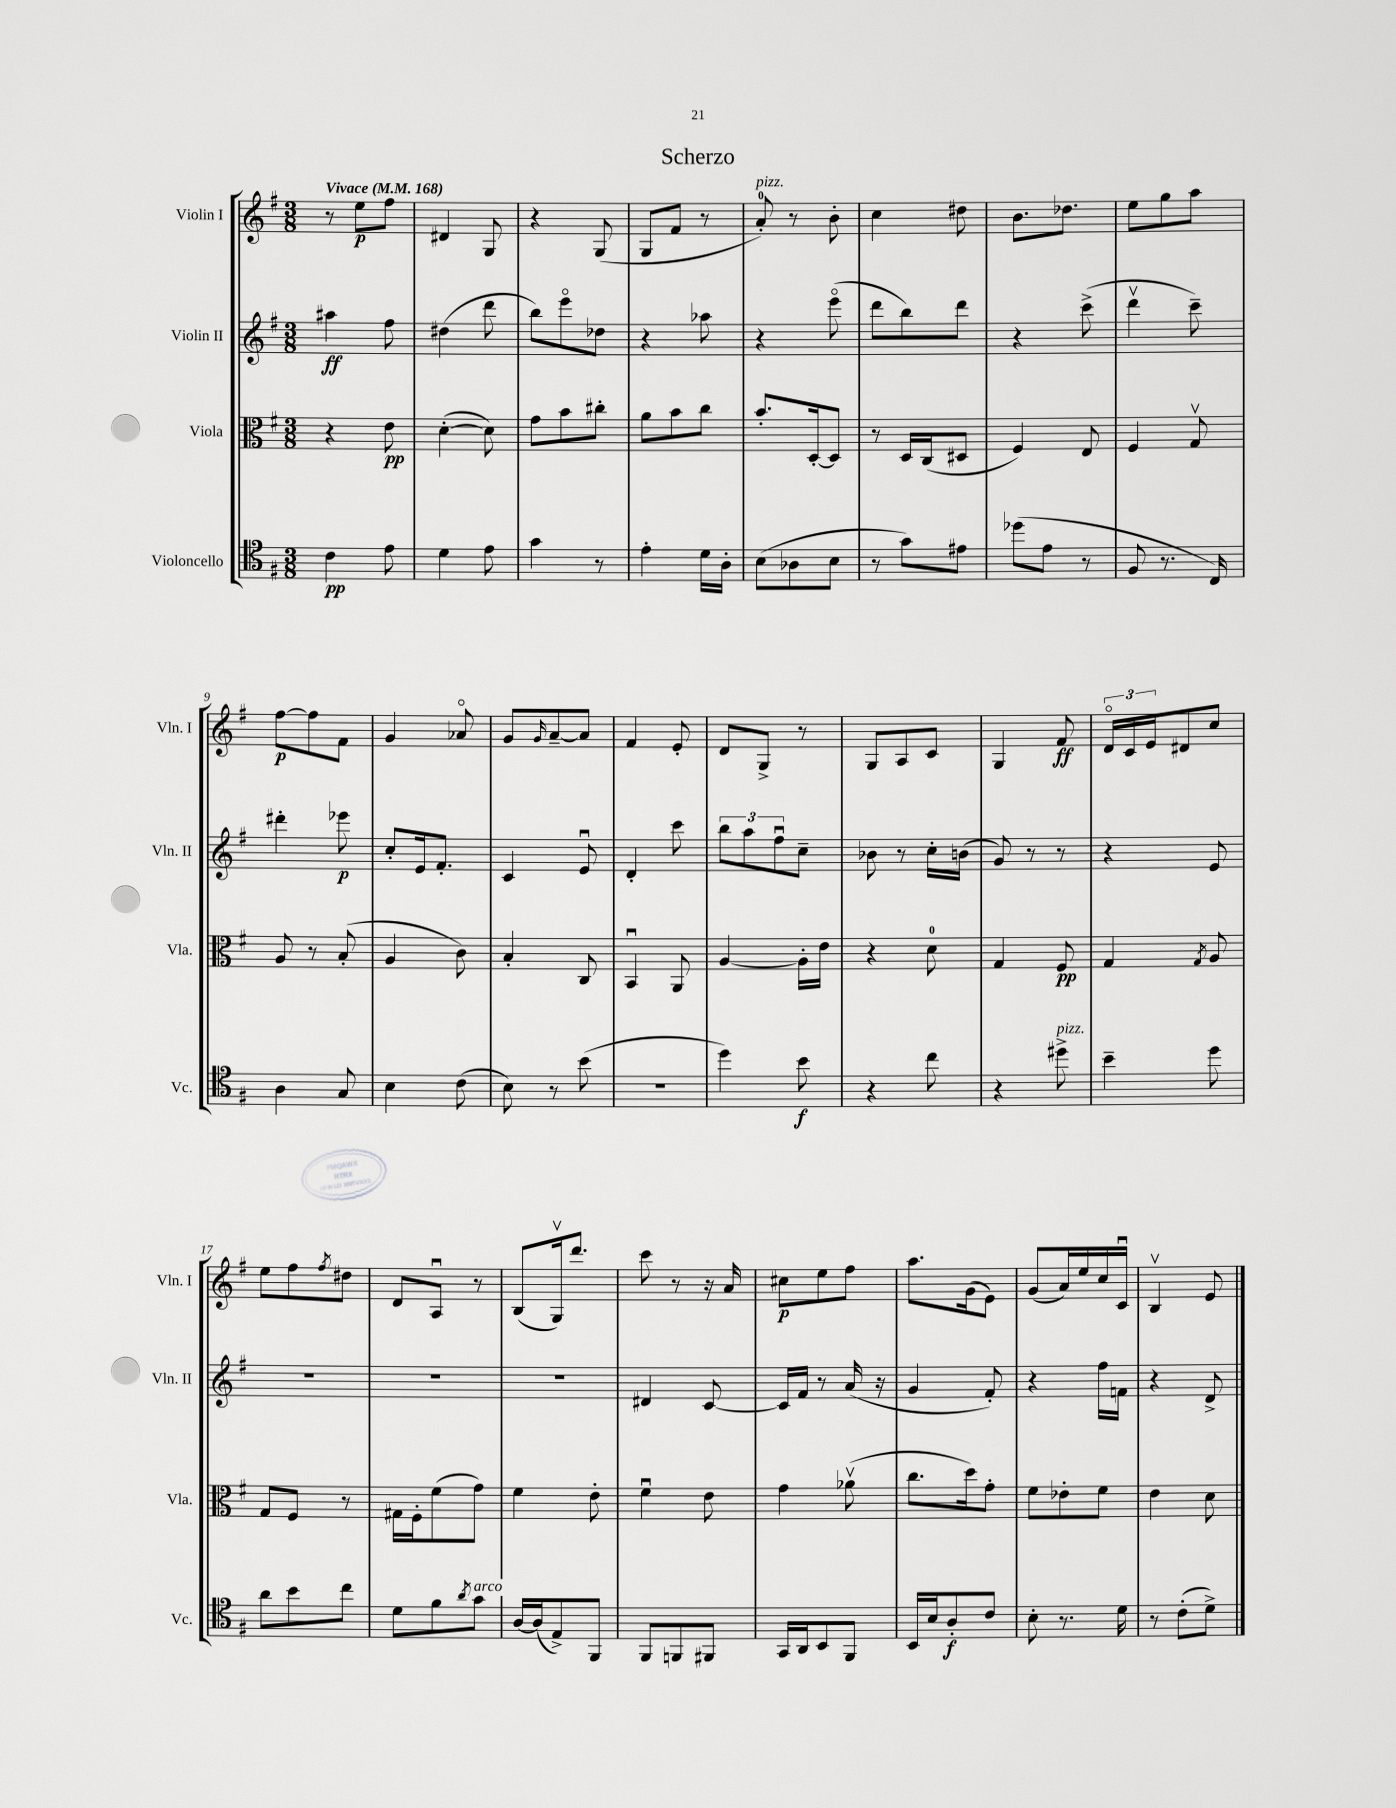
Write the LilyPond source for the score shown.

\header { title = "Scherzo" }
<<
\new StaffGroup <<
\new Staff = "s0" \with { instrumentName = "Violin I" shortInstrumentName = "Vln. I" } {
    \clef treble \key g \major \numericTimeSignature \time 3/8 \tempo "Vivace" 4 = 168
    r8 e''8\p fis''8 |
    dis'4 g8 |
    r4 g8( |
    g8 fis'8 r8 |
    a'8-0-.^\markup { \italic "pizz." }) r8 b'8-. |
    c''4 dis''8 |
    b'8. des''8. |
    e''8 g''8 a''8 |
    fis''8~\p fis''8 fis'8 |
    g'4 aes'8\flageolet |
    g'8 \grace { g'16 } a'8~-- a'8 |
    fis'4 e'8-. |
    d'8 g8-> r8 |
    g8 a8 c'8 |
    g4 fis'8\ff |
    \tuplet 3/2 { d'16\flageolet c'16 e'16 } dis'8 c''8 |
    e''8 fis''8 \acciaccatura { fis''8 } dis''8 |
    d'8 a8\downbow r8 |
    b8( g16\upbow) d'''8. |
    c'''8 r8 r16 a'16 |
    cis''8\p e''8 fis''8 |
    a''8. g'16( e'8) |
    g'8( a'16) e''16 c''16 c'16\downbow |
    b4\upbow e'8 \bar "|." |
}
\new Staff = "s1" \with { instrumentName = "Violin II" shortInstrumentName = "Vln. II" } {
    \clef treble \key g \major \numericTimeSignature \time 3/8
    ais''4\ff fis''8 |
    dis''4( d'''8 |
    b''8) e'''8\flageolet des''8 |
    r4 aes''8 |
    r4 e'''8\flageolet( |
    d'''8 b''8) d'''8 |
    r4 c'''8->( |
    d'''4\upbow c'''8--) |
    dis'''4-. ees'''8\p |
    c''8-. e'16 fis'8.-. |
    c'4 e'8\downbow |
    d'4-. c'''8 |
    \tuplet 3/2 { b''8 a''8 fis''8\downbow } c''8-- |
    bes'8 r8 c''16-. b'16( |
    g'8) r8 r8 |
    r4 e'8 |
    R4. |
    R4. |
    R4. |
    dis'4 c'8~ |
    c'16 fis'16 r8 a'16( r16 |
    g'4 fis'8-.) |
    r4 fis''16 f'16 |
    r4 d'8-> \bar "|." |
}
\new Staff = "s2" \with { instrumentName = "Viola" shortInstrumentName = "Vla." } {
    \clef alto \key g \major \numericTimeSignature \time 3/8
    r4 e'8\pp |
    d'4~-.( d'8) |
    g'8 b'8 cis''8-. |
    a'8 b'8 c''8 |
    b'8.-. d16~-. d8 |
    r8 d16 c16( dis8 |
    fis4) e8 |
    fis4 g8\upbow |
    a8 r8 b8-.( |
    a4 c'8) |
    b4-. c8 |
    b,4\downbow a,8 |
    a4~ a16-. e'16 |
    r4 d'8-0 |
    g4 fis8\pp |
    g4 \acciaccatura { g8 } a8 |
    g8 fis8 r8 |
    gis16 fis16-. fis'8( g'8) |
    fis'4 e'8-. |
    fis'4\downbow e'8 |
    g'4 aes'8\upbow( |
    c''8. d''16) g'8-. |
    fis'8 ees'8-. fis'8 |
    e'4 d'8 \bar "|." |
}
\new Staff = "s3" \with { instrumentName = "Violoncello" shortInstrumentName = "Vc." } {
    \clef tenor \key g \major \numericTimeSignature \time 3/8
    c'4\pp e'8 |
    d'4 e'8 |
    g'4 r8 |
    e'4-. d'16 a16-. |
    b8( aes8 b8 |
    r8 g'8) eis'8 |
    des''8( e'8 r8 |
    fis8 r8. c16) |
    a4 g8 |
    b4 c'8( |
    b8) r8 b'8( |
    r4. |
    d''4) b'8\f |
    r4 c''8 |
    r4 dis''8->^\markup { \italic "pizz." } |
    b'4-- d''8 |
    a'8 b'8 c''8 |
    d'8 fis'8 \acciaccatura { a'8 } g'8^\markup { \italic "arco" } |
    a16~ a16( e8->) fis,8 |
    fis,8 f,8 fis,8 |
    g,16 a,16 b,8 fis,8 |
    b,16 b16 a8-.\f c'8 |
    b8-. r8. d'16 |
    r8 c'8-.( d'8->) \bar "|." |
}
>>
>>
